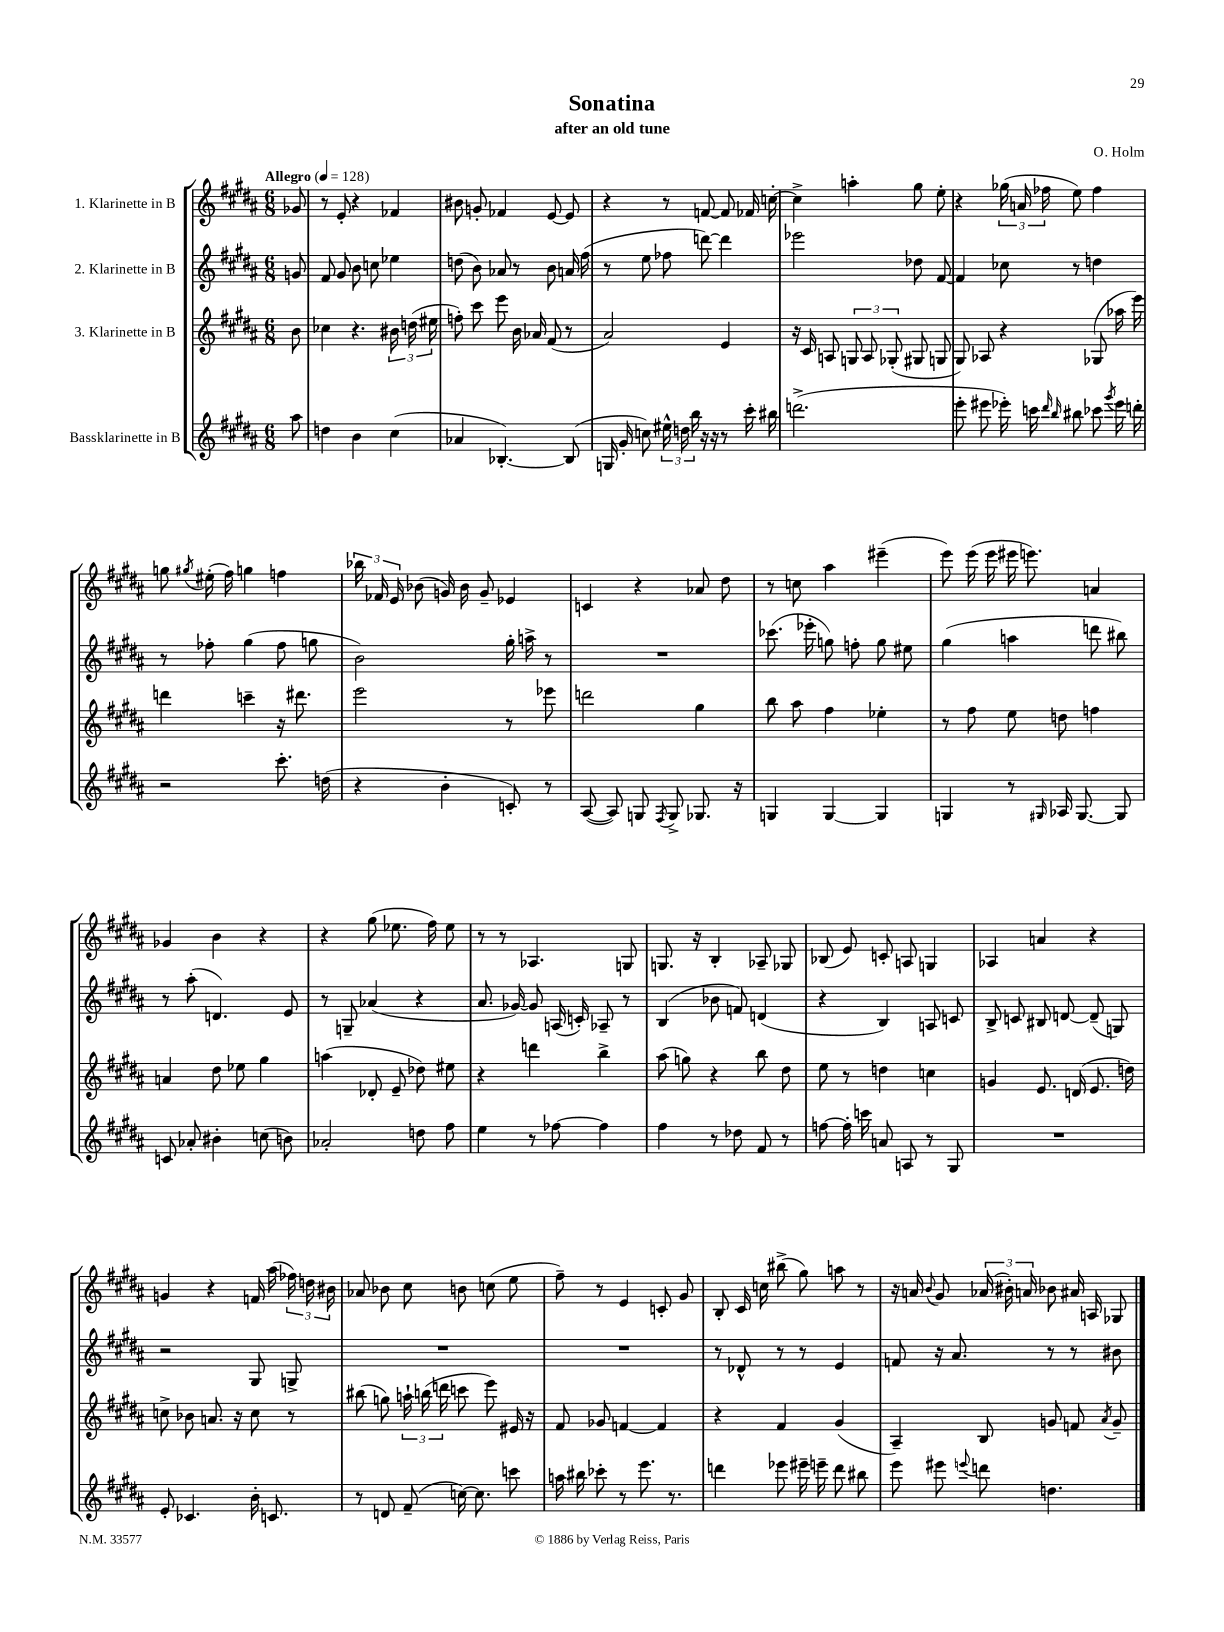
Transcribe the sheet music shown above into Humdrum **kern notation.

**kern	**kern	**kern	**kern
*part4	*part3	*part2	*part1
*staff4	*staff3	*staff2	*staff1
*I"Bassklarinette in B	*I"3. Klarinette in B	*I"2. Klarinette in B	*I"1. Klarinette in B
*clefG2	*clefG2	*clefG2	*clefG2
*k[f#c#g#d#a#]	*k[f#c#g#d#a#]	*k[f#c#g#d#a#]	*k[f#c#g#d#a#]
*M6/8	*M6/8	*M6/8	*M6/8
*MM128	*MM128	*MM128	*MM128
=	=	=	=
!	!	!	!LO:TX:a:B:t=Allegro
8aa#\	8b\	8gn/	8g-X/
=1	=1	=1	=1
4ddn\	4cc-X\	8f#/	8r
.	.	8g#/	8e'/
4b\	4.r	8b\	4r
.	.	8ccn\	.
(4cc#\	.	4ee-X\	4f-X/
.	24b#X\	.	.
.	(24ddn\	.	.
.	24ee#X\	.	.
=2	=2	=2	=2
4a-X/	8ffn'\)	(8ddn\	8b#X\
.	8ccc#\	8b\)	8gn'/
[4.B-X'/)	8eee\	8a-X/	4f-X/
.	16b\	8r	.
.	16a-X/	.	.
.	(8f#/	8b\	[8e/
(8B-/]	8r	16an/	8e/]
.	.	(16ff#\	.
=3	=3	=3	=3
16Gn/	2a#/)	8r	4r
16g#'/	.	.	.
8ccn\)	.	8ee\	.
24ee#X^^\	.	8ff-X\	8r
24ddn\	.	.	.
24bb\	.	.	.
16r	.	[8dddn\)	[8fn/
16r	.	.	.
8r	4e/	4ddd\]	8f/]
16ccc#'\	.	.	16f-X/
16bb#X\	.	.	[16ccn'\
=4	=4	=4	=4
(2.dddn^\	16r	2eee-X\	4cc^\]
.	16c#/	.	.
.	8An/	.	.
.	12Gn/	.	4aan'\
.	12A/	.	.
.	(12G-X'/	.	.
.	8G#X/	8dd-X\	8gg#\
.	8Gn/	[8f#/	8ee'\
=5	=5	=5	=5
8eee'\	8G#/)	4f#/]	4r
8eee#X\	8A-X/	.	.
16eee-X'\)	4r	8cc-X\	(24gg-X\
.	.	.	24an/
16cccn\	.	.	.
.	.	.	24ff-X\
16qqddd#/	.	.	.
16qqbb/	.	.	.
8bb#X\	.	8r	8ee\)
8ccc-X\	(8G-X/	4ddn\	4ff-\
8qggg#/	.	.	.
16eee-\	16aa-X\	.	.
16dddn'\	16eee\)	.	.
!!LO:LB:g=z
=6	=6	=6	=6
2r	4dddn\	8r	8ggn\
.	.	.	8qgg#X/
.	.	8ff-X'\	(16ee#X'\
.	.	.	16ff#\)
.	4cccn~\	(4gg#\	4ggn\
8.ccc#'\	16r	8ff-\	4ffn\
.	8.ddd#X\	.	.
.	.	8ggn\	.
(16ddn\	.	.	.
=7	=7	=7	=7
4r	2eee\	2b\)	24bb-X\
.	.	.	24f-X/
.	.	.	24e/
.	.	.	(8b-X\
4b'\	.	.	16gn/)
.	.	.	16b-\
.	.	.	8g~/
8cn'/)	8r	16gg#'\	4e-X/
.	.	16aan^\	.
8r	8eee-X\	8r	.
=8	=8	=8	=8
([8A#/	2dddn\	2.r	4cn/
8A#/])	.	.	.
8Gn/	.	.	4r
8qF#/	.	.	.
8G^/	.	.	.
8.G-X/	4gg#\	.	8a-X/
.	.	.	8dd#\
16r	.	.	.
=9	=9	=9	=9
4Gn/	8bb\	(8.ccc-X\	8r
.	8aa#\	.	8ccn\
.	.	16eee-X'\	.
[4G/	4ff#\	8ggn\)	4aa#\
.	.	8ffn'\	.
4G/]	4ee-X'\	8gg\	(4eee#X~\
.	.	8ee#X\	.
=10	=10	=10	=10
4Gn/	8r	(4gg#\	8eee\)
.	8ff#\	.	(16eee\
.	.	.	16eee\
8r	8ee\	4aan\	16eee#X\
.	.	.	8.eeen\)
16qqG#X/	.	.	.
16A-X/	8ddn\	.	.
[8.G#/	.	.	.
.	4ffn\	8dddn\	4an/
8G#/]	.	8bb#X\)	.
!!LO:LB:g=z
=11	=11	=11	=11
8cn/	4an/	8r	4g-X/
8a-X'/	.	(8aa#'\	.
4b#X'\	8dd#\	4.dn/)	4b\
.	8ee-X\	.	.
(8ccn\	4gg#\	.	4r
8bn\)	.	8e/	.
=12	=12	=12	=12
2a-X'/	(4aan\	8r	4r
.	.	8Gn~/	.
.	8d-X'/	(4a-X/	(8gg#\
.	8e~/	.	8.ee-X\
8ddn\	8dd-X\)	4r	.
.	.	.	16ff#\)
8ff#\	8ee#X\	.	8ee-\
=13	=13	=13	=13
4ee\	4r	8.a#/	8r
.	.	.	8r
.	.	[16g-X/)	.
8r	4dddn\	8g-/]	4.A-X/
[8ff-X\	.	(16An/	.
.	.	16cn'/)	.
4ff-\]	4bb^\	8A-X~/	.
.	.	8r	8Gn/
=14	=14	=14	=14
4ff#\	(8aa#\	(4B/	8.Gn/
.	8ggn\)	.	.
.	.	.	16r
8r	4r	8b-X\	4B'/
8dd-X\	.	8fn/)	.
8f#/	8bb\	(4dn/	8A-X~/
8r	8dd#\	.	8G-X/
=15	=15	=15	=15
[8ffn\	8ee\	4r	(8B-X/
16ff'\]	8r	.	8e/)
16cccn\	.	.	.
8an/	4ddn\	4B/)	8cn'/
8An/	.	.	8An/
8r	4ccn\	8An/	4Gn/
8G#/	.	8cn/	.
=16	=16	=16	=16
2.r	4gn/	8B^/	4A-X/
.	.	8cn/	.
.	8.e/	8B#X/	4an/
.	.	[8dn/	.
.	(16dn/	.	.
.	8.e/	(8d~/]	4r
.	.	8Gn/)	.
.	16ddn\)	.	.
!!LO:LB:g=z
=17	=17	=17	=17
8e'/	8ccn^\	2r	4gn/
4.c-X/	8b-X\	.	.
.	8.an/	.	4r
.	16r	.	.
16b'\	8cc\	8G#/	16fn/
8.cn/	.	.	(16aa#\
.	8r	8Gn^/	24ff-X\)
.	.	.	24ddn\
.	.	.	24b#X\
=18	=18	=18	=18
8r	(8bb#X\	2.r	8a-X/
8dn/	8ggn\)	.	8b-X\
(8f#~/	24aan`\	.	8cc#\
.	(24bbn\	.	.
.	24dddn\	.	.
[16ccn\)	8cccn\	.	8bn\
8.cc\]	.	.	.
.	8eee\)	.	(8ccn\
8cccn\	16e#X/	.	8ee\
.	16r	.	.
=19	=19	=19	=19
16aan\	8f#/	2.r	8ff#~\)
16bb#X\	.	.	.
8ccc-X'\	8g-X/	.	8r
8r	[4fn/	.	4e/
8.eee\	.	.	.
.	4f/]	.	8cn'/
8.r	.	.	.
.	.	.	8g#/
=20	=20	=20	=20
4dddn\	4r	8r	8B'/
.	.	8d-X^^/	16c#/
.	.	.	16ccn\
8eee-X\	4f#/	8r	(8bb#X^\
16eee#X~\	.	8r	8gg#\)
16eeen~\	.	.	.
8ddd\	(4g#/	4e/	8aan\
8bb#X\	.	.	8r
=21	=21	=21	=21
8eee\	4A#~/)	8fn/	16r
.	.	.	16an/
.	.	.	8qqb/
8eee#X\	.	16r	8g#/
.	.	8.a#/	.
8qqeeen/	.	.	.
8dddn\	8B/	.	(24a-X/
.	.	.	24b#X'\)
.	.	.	24an/
4.ddn\	8gn/	8r	8b-X\
.	8fn/	8r	16a#X/
.	.	.	16An/
.	8qa#/	.	.
.	8g~/	8b#X\	8G-X/
==	==	==	==
*-	*-	*-	*-
